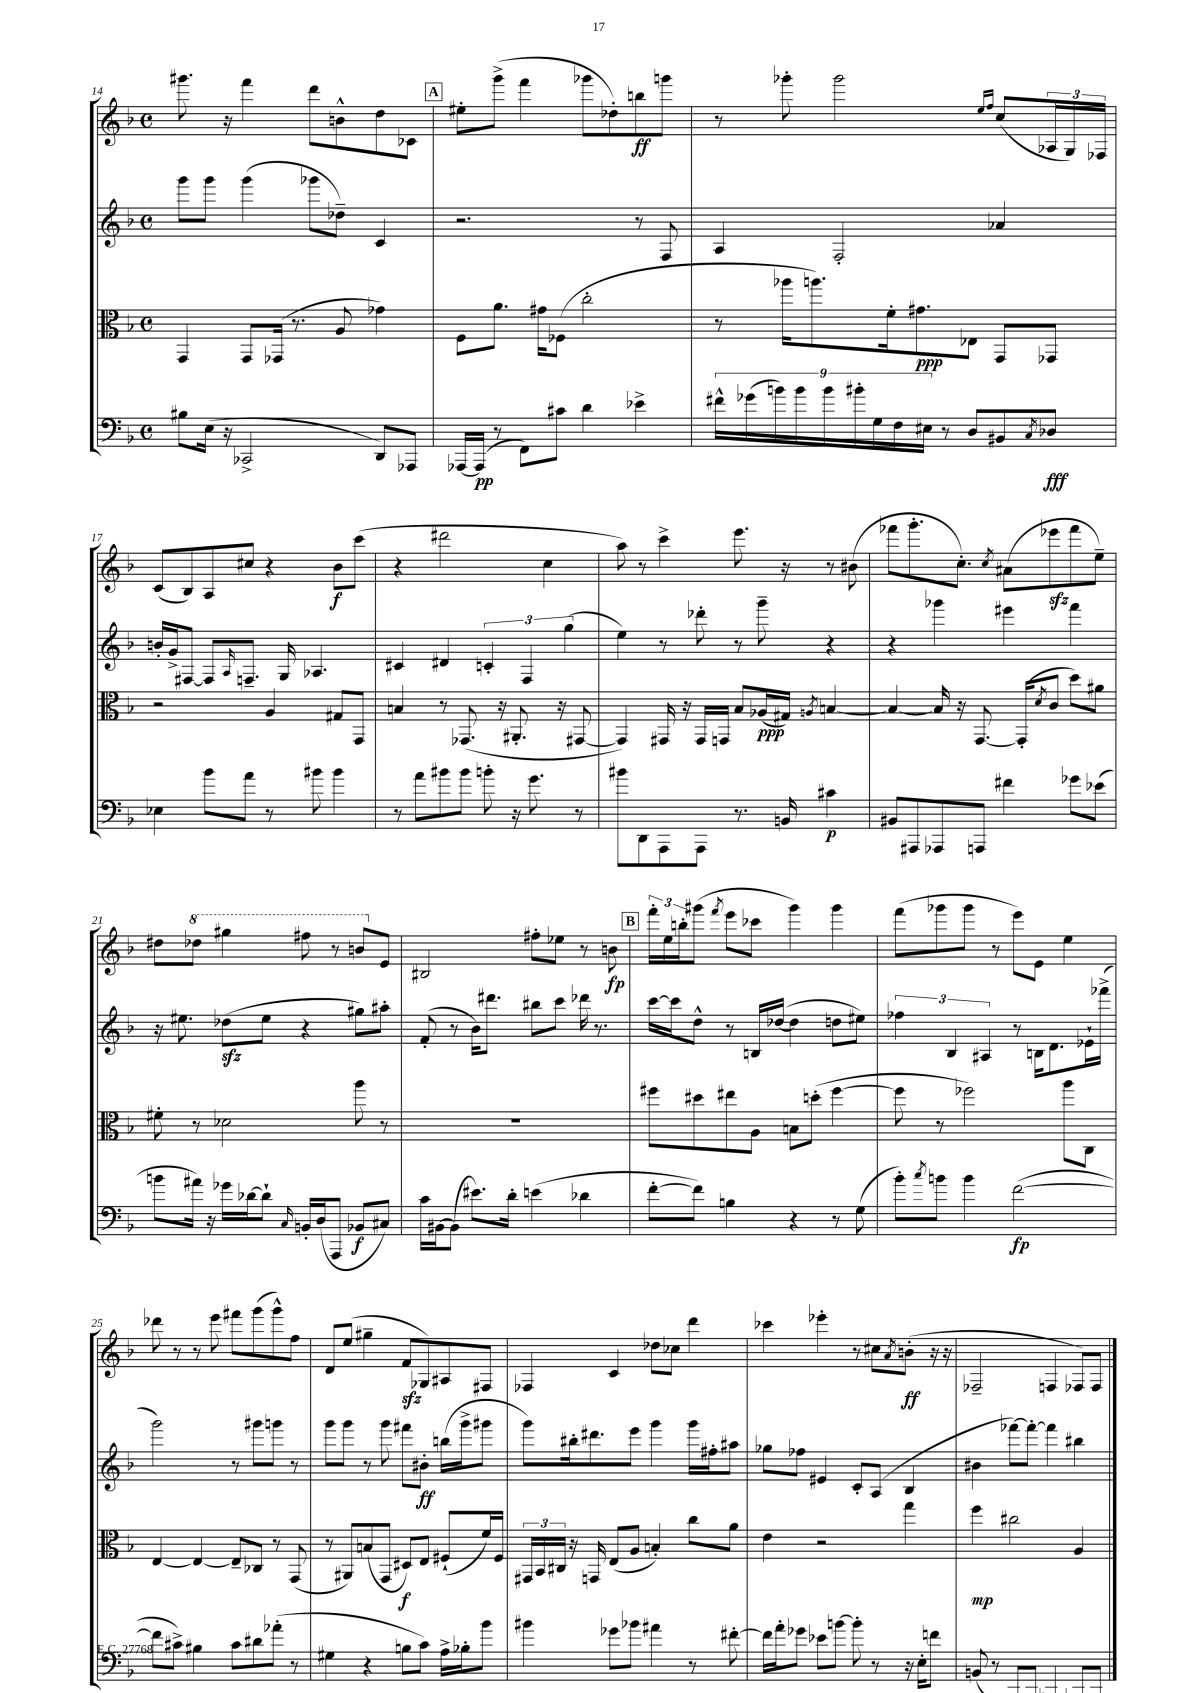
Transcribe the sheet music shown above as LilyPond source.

<<
\new StaffGroup <<
\new Staff = "s0" {
    \clef treble \key f \major \defaultTimeSignature \time 4/4
    gis'''8. r16 f'''4 d'''8 b'8-^ d''8 ces'8 |
    \mark \markup { \box "A" } eis''8-. g'''8->( f'''4 ges'''8 des''8-.) b''8\ff g'''8 |
    r8 ges'''8-. ges'''2 \grace { e''16 f''16 } c''8( \tuplet 3/2 { aes16 g16) fes16 } |
    c'8( bes8) a8 cis''8 r4 bes'8\f c'''8( |
    r4 dis'''2 c''4 |
    a''8) r8 c'''4-> e'''8. r16 r8 bis'8( |
    fes'''8 g'''8.-. c''8.-.) \acciaccatura { c''8 } ais'8( ees'''8\sfz fes'''8 e''8--) |
    dis''8 \ottava #1 des'''8 gis'''4 fis'''8 r8 b''8 \ottava #0 e'8 |
    bis2 fis''8-. ees''8 r8 b'8\fp |
    \mark \markup { \box "B" } \tuplet 3/2 { f'''16-. e''16 b''16-. } gis'''8( \acciaccatura { f'''8 } e'''8 ces'''8 gis'''4) gis'''4 |
    f'''8( ges'''8 ges'''8 r8 e'''8) e'8 e''4 |
    des'''8 r8 r8 e'''8 fis'''8 g'''8( g'''8-^) f''8 |
    d'8 e''8( gis''4-- f'8\sfz ges8) ais8 fis8 |
    fes4 c'4 des''8 ces''8 d'''4 |
    ces'''4 ees'''4-. r8 cis''8 \acciaccatura { a'8 } b'8-.\ff( r16 r16 |
    fes2-- f4 fes8) fes8 \bar "|." |
}
\new Staff = "s1" {
    \clef treble \key f \major \defaultTimeSignature \time 4/4
    g'''8 g'''8 g'''4( ges'''8 des''8--) c'4 |
    \mark \markup { \box "A" } r2. r8 f8 |
    a4 f2-. aes'4 |
    b'16-. g'16-> fis8~ fis8 \grace { a16 } f8.-- g16 aes4. |
    cis'4 dis'4 \tuplet 3/2 { c'4-. f4 g''4( } |
    e''4) r8 des'''8-. r8 g'''8-- r4 |
    r4 ges'''4 eis'''4 f'''4 |
    r16 eis''8. des''8\sfz( eis''8 r4 gis''8) ais''8-. |
    f'8-.( r8 bes'16) dis'''8. bis''8 c'''8 des'''16 r8. |
    \mark \markup { \box "B" } c'''16~ c'''16 d''8-^ r8 b16 des''16~( des''4 d''8 eis''8) |
    \tuplet 3/2 { fes''4 bes4 ais4 } r8 b16 d'8. ees'16-! fes'''16->( |
    g'''2) r8 gis'''8 g'''8 r8 |
    g'''8 g'''8 r8 g'''8 fis'''8 bis'8-.\ff b''16( g'''16-> gis'''8 |
    g'''8) bis''16-. dis'''8. e'''8 g'''4 g'''16 fis''16-. ais''8 |
    ges''8 fes''8 eis'4 c'8-. a8( bes4 |
    bis'4 fes'''8~) fes'''8~-. fes'''4 bis''4 \bar "|." |
}
\new Staff = "s2" {
    \clef alto \key f \major \defaultTimeSignature \time 4/4
    g,4 g,8 ges,16( r8. a8 ges'4) |
    \mark \markup { \box "A" } f8 a'8. gis'16 fes8( c''2-. |
    r8 aes''16 a''8.) f'16-. gis'8.\ppp ees8 g,8 ges,8 |
    r2 a4 gis8 g,8 |
    b4 r8 ges,8.( r16 ais,8.-. r16 gis,8~ |
    gis,4) gis,16 r16 gis,16 g,16 bes8 aes16\ppp( gis16) \acciaccatura { a8 } b4~ |
    b4~ b16 r16 g,8.~ g,16-.( \acciaccatura { d'8 } c'8 d''8) ais'8 |
    fis'8-. r8 des'2 a''8 r8 |
    R1 |
    \mark \markup { \box "B" } fis''8 dis''8 eis''8 a8 b8 d''8-.( fis''4~ |
    fis''8 r8 fes''2) a''8 c8 |
    e4~ e4~ e8-- ces8 r8 g,8( |
    r8 ais,8) b8( g,8 dis8\f) e8 fis8-!( f'16) fis16 |
    \tuplet 3/2 { gis,16 bes,16 cis16 } r16 g,16 e8( a8 b4-.) c''8 a'8 |
    e'4 r2 g''4 |
    f''4\mp cis''2 a4 \bar "|." |
}
\new Staff = "s3" {
    \clef bass \key f \major \defaultTimeSignature \time 4/4
    bis8 e16( r16 ces,2-> d,8) aes,,8 |
    \mark \markup { \box "A" } aes,,16~ aes,,16\pp( r8 f,8) cis'8 d'4 ees'4-> |
    \tuplet 9/8 { fis'16-^ ges'16( b'16) b'16 b'16 bis'16-. g16 f16 eis16 } r8 d8 bis,8 \acciaccatura { c8 } des8\fff |
    ees4 bes'8 a'8 r8 bis'8 bis'4 |
    r8 a'8 bis'8 bis'8 b'8-. r16 g'8. r8 |
    bis'8 d,8 a,,8 a,,8 r8. b,16 cis'4\p |
    bis,8 ais,,8 aes,,8 a,,8 fis'4 ges'8 ees'8( |
    b'8 ais'16) r16 ges'16 des'16~ des'8-! \grace { c16 } b,16-. d16( a,,8 bes,8\f cis8) |
    c'16 bis,16~ bis,8( eis'8.) d'16-. e'4( des'4 |
    \mark \markup { \box "B" } f'8~-. f'8) b4 r4 r8 g8( |
    bes'8-.) \acciaccatura { c''8 } b'8 b'4 f'2~\fp( |
    f'8 cis'8->) bis4 cis'8 dis'8 aes'8-.( r8 |
    gis4 r4 b8 c'8) a16-> bes16-. bes'8 |
    bis'4 ges'8 bes'8 ais'4 r8 fis'8~-. |
    fis'16 a'16-. ges'8 ees'8 b'8~ b'8-. r8 r16 e16-. f'8 |
    b,8( r8 a,,8) a,,8 b,,4 aes,,8-. aes,,8-. \bar "|." |
}
>>
>>
\layout { \context { \Score currentBarNumber = #14 } }
